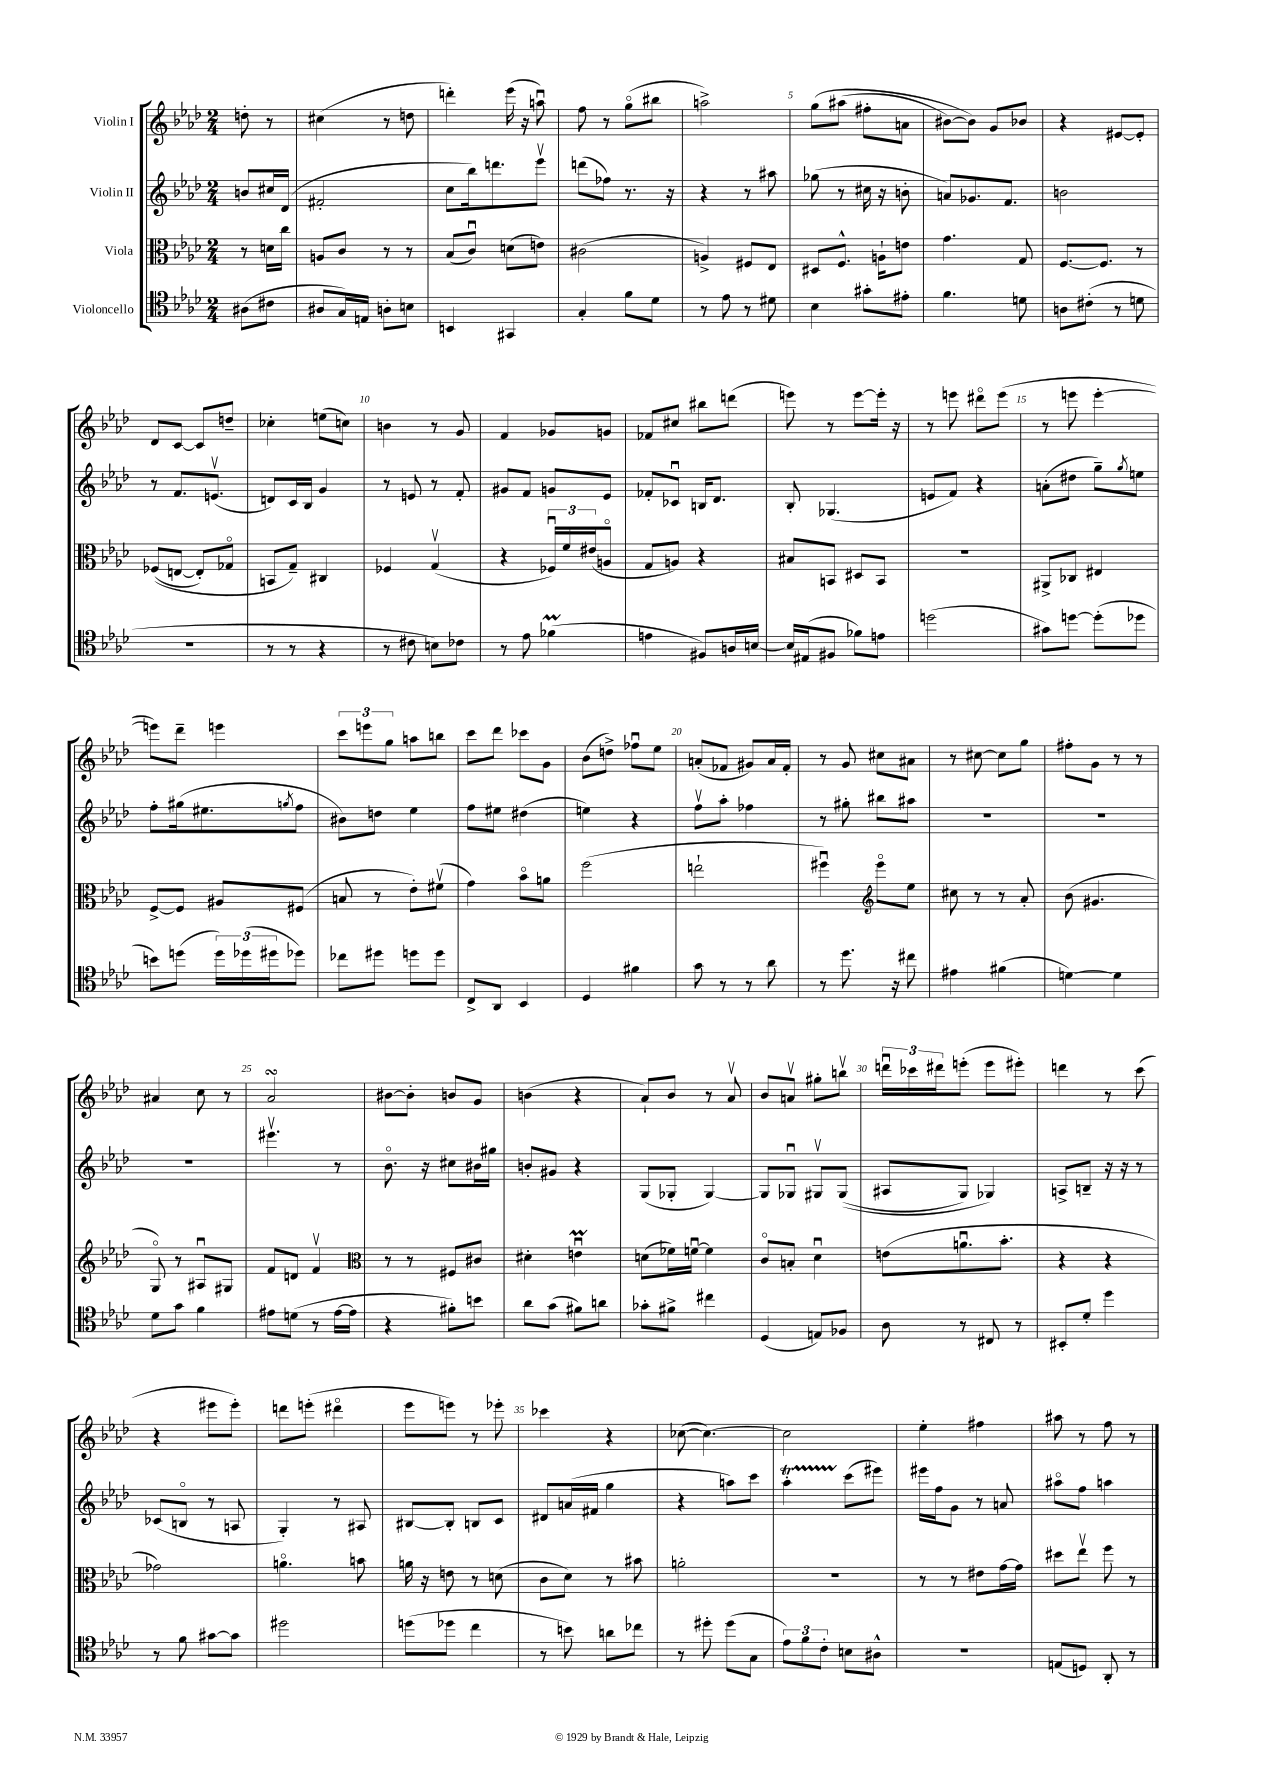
<<
\new StaffGroup <<
\new Staff = "s0" \with { instrumentName = "Violin I" } {
    \clef treble \key aes \major \numericTimeSignature \time 2/4 \partial 4
    d''8-. r8 |
    cis''4( r8 d''8 |
    d'''4-.) ees'''16( r16 a''8\downbow) |
    f''8 r8 g''8\flageolet( bis''8 |
    a''2->) |
    g''8\( ais''8( fis''8-. a'8 |
    bis'8~) bis'8\) g'8 bes'8 |
    r4 eis'8~ eis'8-. |
    des'8 c'8~ c'8 d''8-- |
    ces''4-. e''8( c''8) |
    b'4 r8 g'8 |
    f'4 ges'8 g'8 |
    fes'8 cis''8 bis''8 d'''8( |
    e'''8) r8 e'''8~ e'''16-. r16 |
    r8 e'''8 dis'''8\flageolet e'''8( |
    r8 e'''8 e'''4~-. |
    e'''8) des'''8-- e'''4 |
    \tuplet 3/2 { c'''8 e'''8 g''8 } a''8 b''8 |
    c'''8 des'''8 ces'''8 g'8 |
    bes'8( d''8->) fes''8\downbow ees''8 |
    a'8-.( fes'8 gis'8) a'16 fes'16-. |
    r8 g'8 cis''8 ais'8 |
    r8 cis''8~ cis''8 g''8 |
    fis''8-. g'8 r8 r8 |
    ais'4 c''8 r8 |
    aes'2\turn |
    bis'8~ bis'8-. b'8 g'8 |
    b'4( r4 |
    aes'8-!) bes'8 r8 aes'8\upbow |
    bes'8 a'8\upbow gis''8-. b''8\upbow |
    \tuplet 3/2 { d'''16\downbow ces'''16 dis'''16 } e'''8-.( e'''8 eis'''8-.) |
    d'''4 r8 c'''8( |
    r4 eis'''8 eis'''8-.) |
    d'''8 e'''8-.( dis'''4\flageolet |
    ees'''8 e'''8) r8 ees'''8-. |
    ces'''4 r4 |
    ces''8~( ces''4.~) |
    ces''2 |
    ees''4-. fis''4 |
    ais''8 r8 f''8 r8 \bar "|." |
}
\new Staff = "s1" \with { instrumentName = "Violin II" } {
    \clef treble \key aes \major \numericTimeSignature \time 2/4 \partial 4
    b'8 cis''16 des'16( |
    fis'2-. |
    c''8 bes''16) d'''8. ees'''8\upbow |
    d'''8( fes''8) r8. r16 |
    r4 r8 ais''8 |
    ges''8( r8 cis''16 r16 b'8-. |
    a'8) ges'8. f'8. |
    b'2 |
    r8 f'8. e'8.\upbow( |
    d'8) c'16 bes16 g'4 |
    r8 e'8 r8 f'8-. |
    gis'8 f'8 g'8 ees'8 |
    fes'8-. ces'8\downbow b16 des'8. |
    bes8-. ges4.( |
    e'8 f'8) r4 |
    a'8-.( dis''8 g''8--) \acciaccatura { g''8 } e''8 |
    f''8-. gis''16( eis''8. \acciaccatura { g''8 } f''8 |
    bis'8) d''8 ees''4 |
    f''8 eis''8 dis''4( |
    e''4) r4 |
    f''8\upbow aes''8-. fes''4 |
    r8 gis''8-. bis''8 ais''8 |
    R2 |
    R2 |
    R2 |
    eis'''4.\upbow r8 |
    bes'8.\flageolet r16 cis''8 bis'16 gis''16 |
    b'8-. gis'8 r4 |
    g8( ges8-. ges4~) |
    ges8 ges8\downbow gis8\upbow gis8(\( |
    ais8 g8) ges4\) |
    a8-> b8-- r16 r16 r8 |
    ces'8( b8\flageolet r8 a8 |
    g4-.) r8 ais8 |
    bis8~ bis8-. b8 c'8 |
    dis'8 a'16( fis'16 g''4 |
    r4 a''8) c'''8 |
    aes''4-.\startTrillSpan c'''8\stopTrillSpan( eis'''8) |
    eis'''16 f''16 g'8 r8 a'8 |
    ais''8\flageolet f''8 a''4 \bar "|." |
}
\new Staff = "s2" \with { instrumentName = "Viola" } {
    \clef alto \key aes \major \numericTimeSignature \time 2/4 \partial 4
    r8 d'16 c''16 |
    a8 c'8 r8 r8 |
    bes8( c'8\downbow) d'8( e'8) |
    cis'2( |
    a4->) fis8 ees8 |
    dis8 f8.-^ a16-! e'8 |
    g'4. g8 |
    f8.~ f8. r8 |
    fes8(\( e8~ e8-.) ges8\flageolet |
    b,8 g8--\) cis4 |
    fes4 g4\upbow( |
    r4 \tuplet 3/2 { fes16\downbow) f'16 eis'16( } a8\flageolet |
    g8 a8) r4 |
    bis8 b,8 dis8 b,8 |
    r2 |
    ais,8-> ces8 eis4 |
    f8~-> f8 ais8 fis8( |
    b8 r8 ees'8-.) fis'8\upbow( |
    g'4) bes'8\flageolet a'8 |
    f''2( |
    e''2-! |
    fis''4\downbow) \clef treble ees'''8\flageolet ees''8 |
    cis''8 r8 r8 aes'8-. |
    bes'8( gis'4. |
    g8\flageolet) r8 ais8\downbow gis8 |
    f'8 d'8 f'4\upbow |
    \clef alto r8 r8 fis8 cis'8 |
    dis'4-. e'4\downbow\prall |
    d'8( fes'16) f'16~\downbow f'4 |
    c'8\flageolet b8-. des'4\downbow |
    e'8( a'8.\downbow bes'8.-. |
    r4 r4 |
    ges'2) |
    a'4.\flageolet b'8 |
    a'16 r16 e'8 r8 d'8( |
    c'8 des'8) r8 bis'8 |
    a'2-. |
    r2 |
    r8 r8 eis'8 g'16~ g'16 |
    dis''8 ees''8\upbow f''8 r8 \bar "|." |
}
\new Staff = "s3" \with { instrumentName = "Violoncello" } {
    \clef tenor \key aes \major \numericTimeSignature \time 2/4 \partial 4
    ais8( cis'8 |
    ais8 g16) e16 a8-. b8 |
    b,4 gis,4 |
    g4-. f'8 des'8 |
    r8 ees'8 r8 dis'8 |
    bes4 gis'8-. eis'8-. |
    f'4. d'8 |
    a8 cis'8-.( r8 d'8 |
    R2 |
    r8 r8 r4 |
    r8 cis'8 b8) ces'8 |
    r8 ees'8 fes'4\prall( |
    e'4 fis8) a16 b16~ |
    b16 eis16( fis8 fes'8) e'8 |
    d''2( |
    gis'8) d''8~ d''8-.( des''8 |
    b'8) d''8( \tuplet 3/2 { d''16) des''16( dis''16 } des''8) |
    ces''8 dis''8 d''8 d''8 |
    c8-> aes,8 bes,4 |
    des4 fis'4 |
    g'8 r8 r8 aes'8 |
    r8 des''8. r16 cis''8 |
    eis'4 fis'4( |
    d'4~) d'4 |
    des'8 g'8 f'4 |
    eis'8 d'8( r8 eis'16~ eis'16 |
    r4 fis'8-.) b'8 |
    aes'8 g'8( fis'8) a'8 |
    ges'8-. fis'8-> cis''4 |
    des4( e8) fes8 |
    aes8 r8 cis8 r8 |
    bis,8-. des'8-. des''4 |
    r8 f'8 gis'8~ gis'8 |
    dis''2 |
    d''8( des''8 c''4 |
    r8 b'8) a'8 ces''8 |
    r8 dis''8-. dis''8( g8 |
    \tuplet 3/2 { ees'8) f'8 c'8-. } b8 ais8-^ |
    r2 |
    e8( d8) aes,8-. r8 \bar "|." |
}
>>
>>
\layout { \context { \Score \override BarNumber.break-visibility = ##(#f #t #t) barNumberVisibility = #(every-nth-bar-number-visible 5) } }
